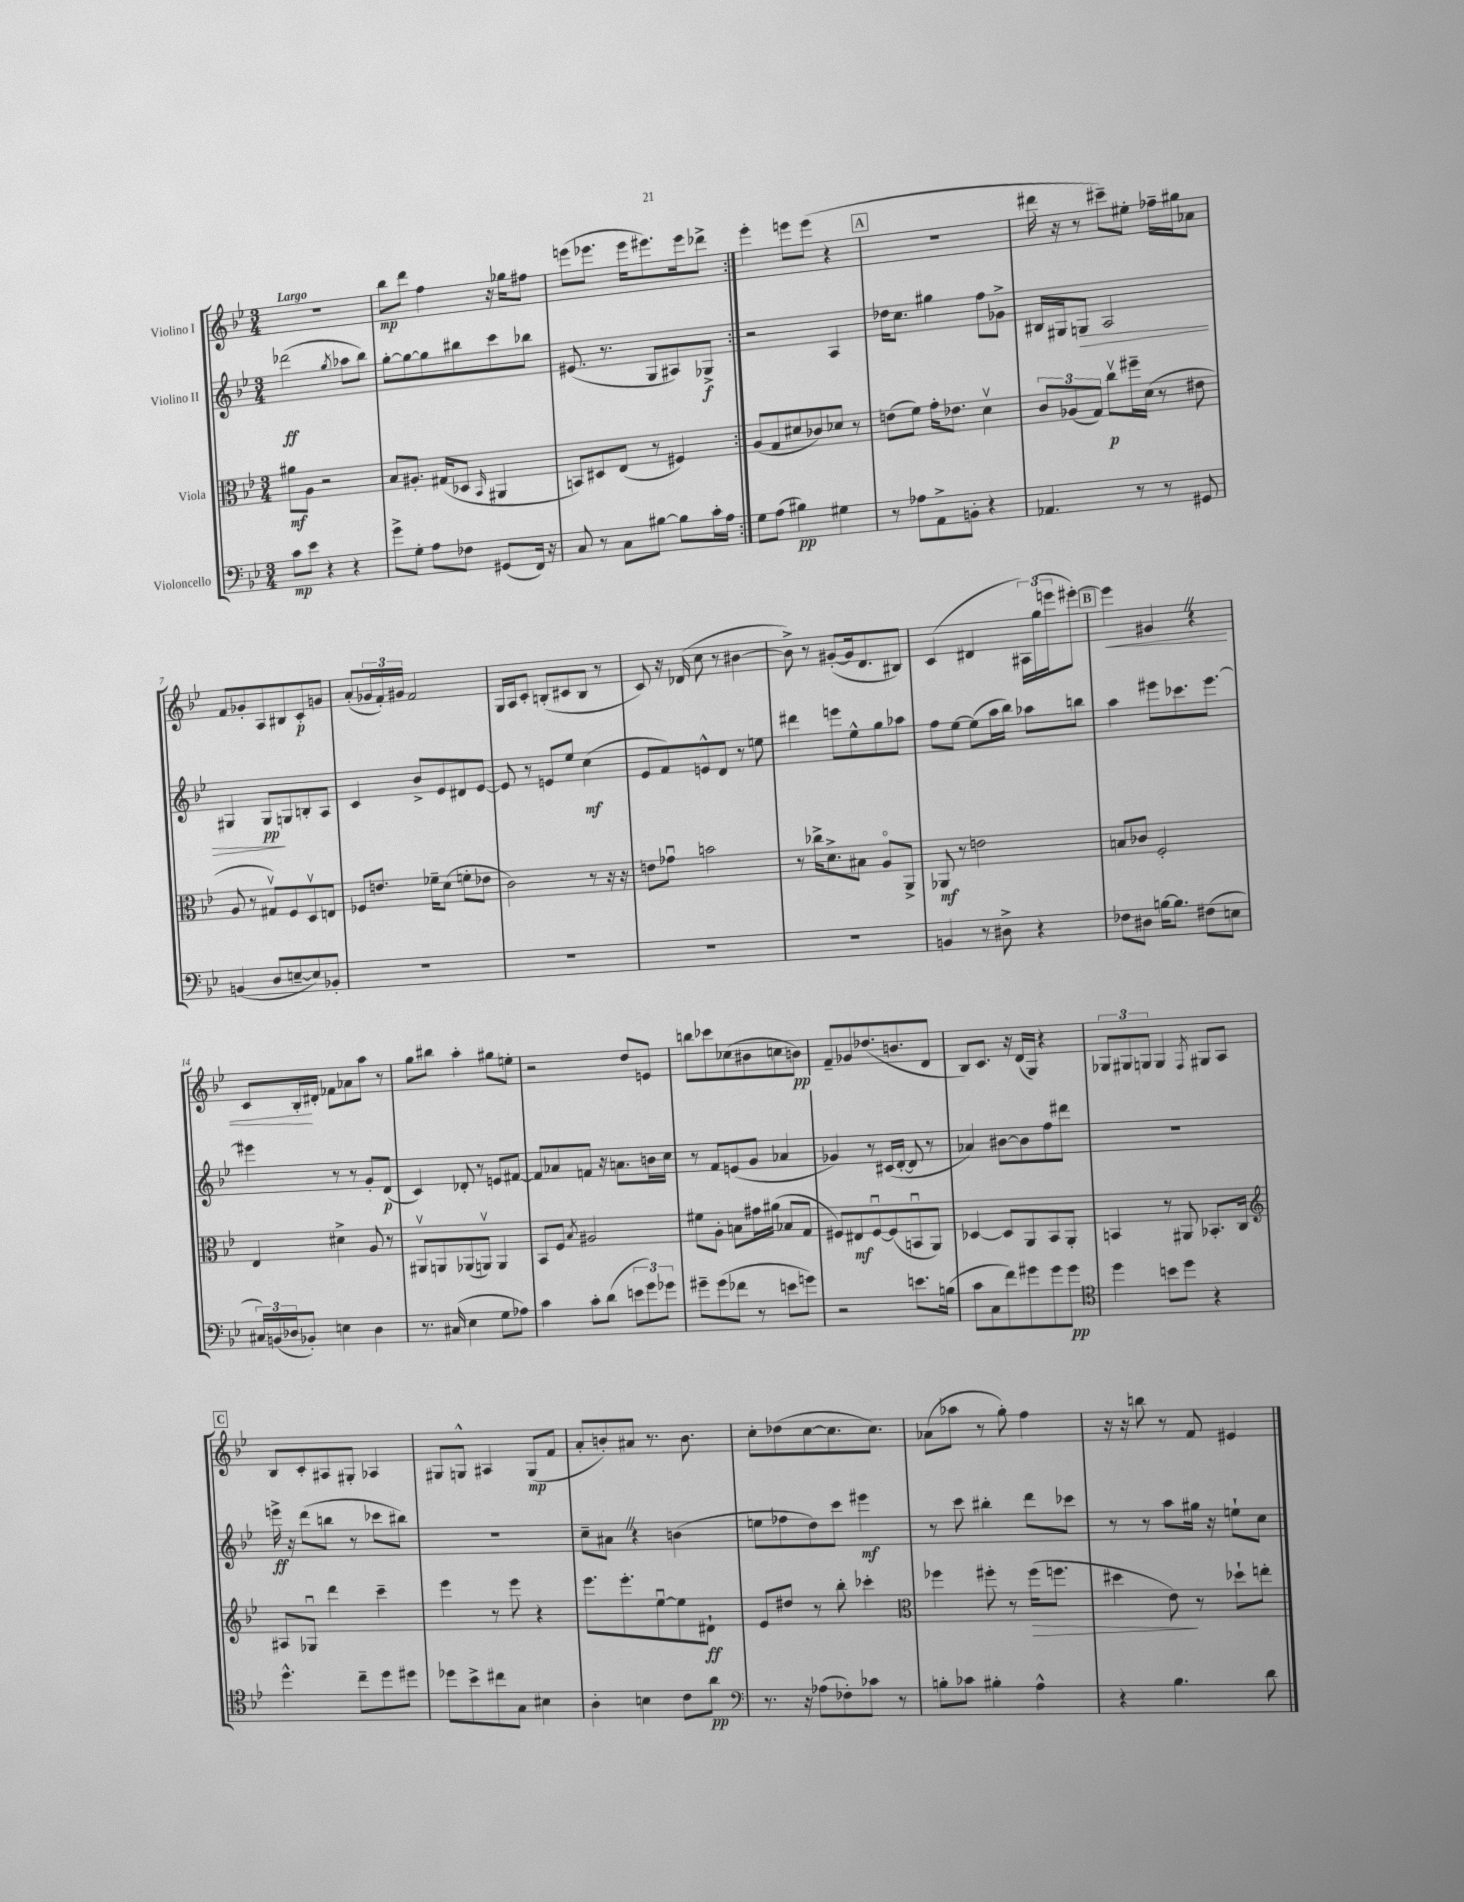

**kern	**kern	**kern	**kern
*staff4	*staff3	*staff2	*staff1
*clefF4	*clefC3	*clefG2	*clefG2
*k[b-e-]	*k[b-e-]	*k[b-e-]	*k[b-e-]
*M3/4	*M3/4	*M3/4	*M3/4
8c\L	8a#\L	(2ddd-\	2.r
8e-\J	8A\J	.	.
4r	2r	.	.
.	.	8qgg/	.
4r	.	8aa-\L	.
.	.	8bb-\J)	.
=	=	=	=
8g^\L	8B-/L	[8gg'\L	8bb-\L
8G'\J	8.A#'/J	8gg\_	8ddd\J
8A\L	.	8gg\]	4ff\
.	(16G#/LK	.	.
8F-\J	8D-/J	8bb#\	.
.	16qqBB-/	.	.
(8GG#/L	4AA#/	8ccc\	16r
.	.	.	16gg-\LK
16FF/Jk)	.	8bb-\J	8ff#\J
16r	.	.	.
=	=	=	=
8C/	8BB/L)	(8.e#/	(8eee\L
8r	8D#/	.	8.eee-\J
.	.	8.r	.
8C\L	(8E-/J	.	.
.	.	.	16eee-\LK
[8B#\J	8r	8G/L	8.eee#\)
8B#\]L	4F#/)	8A#/)	.
.	.	.	16eee#\k
16c'\L	.	8G-^/J	8ddd-^\J
16A\JJ	.	.	.
=:|!	=:|!	=:|!	=:|!
8G\L	(8A/L	2r	4eee-'\
(8A\J	8G/	.	.
4B#\)	8d#/	.	8eee\L
.	8c-/)	.	(8eee\J
4G#\	8d-/J	4A/	4r
.	8r	.	.
=	=	=	=
8r	(8e\L	16dd-\LK	2.r
.	.	8.cc\J	.
8A-\L	8f\J)	.	.
8AA^\	16g'\LK	4gg#\	.
.	8.e-\J	.	.
8BB'\J	.	.	.
4r	4dv\	8ff\L	.
.	.	8g-^\J	.
=	=	=	=
4.AA-/	12c/L	16B#/LL	16ddd#\
.	.	16G#/J	16r
.	(12A-/	.	.
.	.	8G/J	8r
.	12G/J)	.	.
.	8ccv\L	2A/	8ccc#~\L)
8r	16ff#~\L	.	8ee#'\J
.	(16d\JJ	.	.
8r	8r	.	16ff-~\LL
.	.	.	16gg#\J
8GG#/	8e#\	.	8a-\J
=	=	=	=
(4BB/	8A/	4G#/	8f/L
.	8r	.	8g-'/
8D/L	8G#v/L)	8G#/L	8A/
[8E~/	8F/	8G/	8B#/
8E/])	8Dv/	8B'/	8c'/
8BB-'/J	8E/J	8A/J	8g/J
=	=	=	=
2.r	8F-/L	4c/	(8a'/L
.	8.e/J	.	24g-/L
.	.	.	24f'/)
.	.	.	24g#/JJ
.	.	8b-^/L	2f/
.	16f-~\LK	.	.
.	(8d\J	8e-/	.
.	8f'\L	8d#/	.
.	8e-\J	[8e-/J	.
=	=	=	=
2.r	2c\)	8e-/]	16G/LL
.	.	.	16A/J
.	.	8r	8c'/J
.	.	8e/L	(8B'/L
.	.	8ee-/J	8c#/
.	8r	(4cc\	8B/J
.	16r	.	8r
.	16r	.	.
=	=	=	=
2.r	8e\L	8e-/L	8c/)
.	8g-u\J	8f/)	16r
.	.	.	(16d-/
.	2b\	8e^^/	8cc\
.	.	8d/J	8r
.	.	8r	[4b#\
.	.	8ee\	.
=	=	=	=
2.r	8r	4ddd#\	8b#^\])
.	16cc-^\LK	.	8r
.	8.d^\	.	.
.	.	8eee\L	([8g#'/L
.	8B#\J	8ee-^^\	16g#/]k
.	.	.	8.d/
.	8Ao/L	8gg\	.
.	8AA^/J	8aa-\J	8B#/J)
=	=	=	=
4BB/	8AA-/	8ff\L	(4c/
.	8r	[8ee-\J	.
8r	2e\	(8ee-\]L	4d#/
8D#^\	.	16aa\L	.
.	.	16bb-\JJ)	.
4r	.	8aa-\L	24A#\LL)
.	.	.	(24gg\
.	.	.	24eee\J
.	.	8bb\J	[8eee#'\J)
=	=	=	=
8F-\L	8B/L	4aa\	4eee#\]
8D#\J	8c-/J	.	.
[16B\LK	2F'/	8eee#\L	4g#/
8.B\]J	.	.	.
.	.	8.ccc-\	.
(8F#\L	.	.	4r
.	.	[8.eee#\J	.
8E\J	.	.	.
=	=	=	=
24C#/LL)	4E-/	4eee#\]	8c/L
(24BB/	.	.	.
24D-/J	.	.	.
8BB-'/J)	.	.	16B-'/L
.	.	.	16d#'/JJ
4E\	4d#^\	8r	8f-\L
.	.	8r	8a-\
4D-\	8A/	8g'/L	8aa\J
.	8r	(8d/J	8r
=	=	=	=
8.r	8AA#v/L	4c/)	8gg\L
.	8AA/	.	8bb#\J
(16C#/	.	.	.
4E-\	(8AA-/	8d-'/	4aa'\
.	8AAv/J)	8r	.
8G\L	4AA/	8e/L	8gg#\L
8A-\J)	.	[8f#/J	8ee'\J
=	=	=	=
4c\	8BB-/L	8f#/]L	2r
.	8F/J	8a-/	.
.	8qB-/	.	.
8c'\L	2A#/	8f/J	.
(8d\J	.	16r	.
.	.	8.a\L	.
12e\L	.	.	8dd/L
12g\)	.	.	.
.	.	16b\L	8e/J
12g-\J	.	.	.
.	.	16cc\JJ	.
=	=	=	=
8g#~\L	8f#\L	8r	8bb\L
(8g#\	8A'\J	8f/L	8ccc-\
8f-\J	8B\L	(8e/	(8cc-\
8r	16g#\L	8g/J	8b#\
.	(16a#\JJ	.	.
8e\L	8B-/L	4a-/	8cc\
8g\J)	8G/J	.	8b\J)
=	=	=	=
2r	8F#/L)	4g-/)	8f~/L
.	8E#/	.	8g-/
.	[8F#u/	8r	(8.dd-/
.	(8F#/]	(16c#/LL	.
.	.	[16d'/JJ	8.b/
8.e\L	8BBu/	8d/]	.
.	8AA/J)	8r	8d/J
(16B\Jk	.	.	.
=	=	=	=
8c\L	[4D-/	4a-/)	8B-/L)
8C\	.	.	8.c/J
8f\)	8D-/]L	[8b#\L	.
.	.	.	16r
8g#\	8AA/	8b#\]	(16d/LL
.	.	.	16G/JJ)
8g#\	8BB-/	8ff\	4r
8g#\J	8AA'/J	8ddd#\J	.
=	=	=	=
*clefC4	*	*	*
4dd\	4BB/	2.r	12G-/L
.	.	.	12G#/
.	.	.	12G/J
8b\L	8r	.	4G/
8dd\J	8AA#/	.	.
.	.	.	8qF/
4r	8.BB-'/L	.	8G#/L
.	.	.	8A/J
.	16C/Jk	.	.
=	=	=	=
*	*clefG2	*	*
4.dd^^\	8A#/L	16eee^\	8B-/L
.	.	16r	.
.	8G-u/J	(8ddd\L	8c'/
.	4ddd\	8bb\J	8A#/
8cc~\L	.	8r	8G#'/J
8dd\	4ccc~\	8ccc-\L	4A-/
8dd#\J	.	8bb#\J)	.
=	=	=	=
8dd-\L	4eee-\	2.r	8G#/L
8b-^\	.	.	8G^^/J
8cc#\	8r	.	4A#/
8G\J	8eee-\	.	.
4B#\	4r	.	(8G/L
.	.	.	8f/J
=	=	=	=
4A'\	8.eee-\L	8cc~\L	8a'/L
.	.	8a#\J	8b'/)
.	8.eee-'\	.	.
4B\	.	4r	8a#/J
.	[8ee-u\	.	8.r
8c\L	8ee-\]	(4b\	.
.	.	.	8.b\
8a\J	8d#`\J	.	.
=	=	=	=
*clefF4	*	*	*
8.r	8e-/L	8ee\L	8cc'\L
.	8dd#/J	8ff-\	(8dd-\
16r	.	.	.
(8A-\L	8r	8dd\)	[8cc\
8F-'\)	8bb-'\	8ccc\J	8.cc\]
8c-\J	4ccc-'\	4eee#\	.
.	.	.	8.cc\J)
8r	.	.	.
=	=	=	=
*	*clefC3	*	*
8B'\L	4ff-\	8r	(8a-\L
8c-\J	.	8ccc\	8aa-\J
4B#'\	8ff#'\	4bb#'\	8r
.	8r	.	8gg'\)
4A^^\	(16ff#\LK	8ddd\L	4ff\
.	8.ff\J	.	.
.	.	8ccc-\J	.
=	=	=	=
4r	4dd#\	8r	16r
.	.	.	16r
.	.	8r	8bb\
4.B-\	8e-\)	8aa\L	8r
.	8r	16gg#\Jk	8f/
.	.	16r	.
.	8dd-`\L	8ee`\L	4e#/
8d\	8ee'\J	8cc\J	.
==	==	==	==
*-	*-	*-	*-
